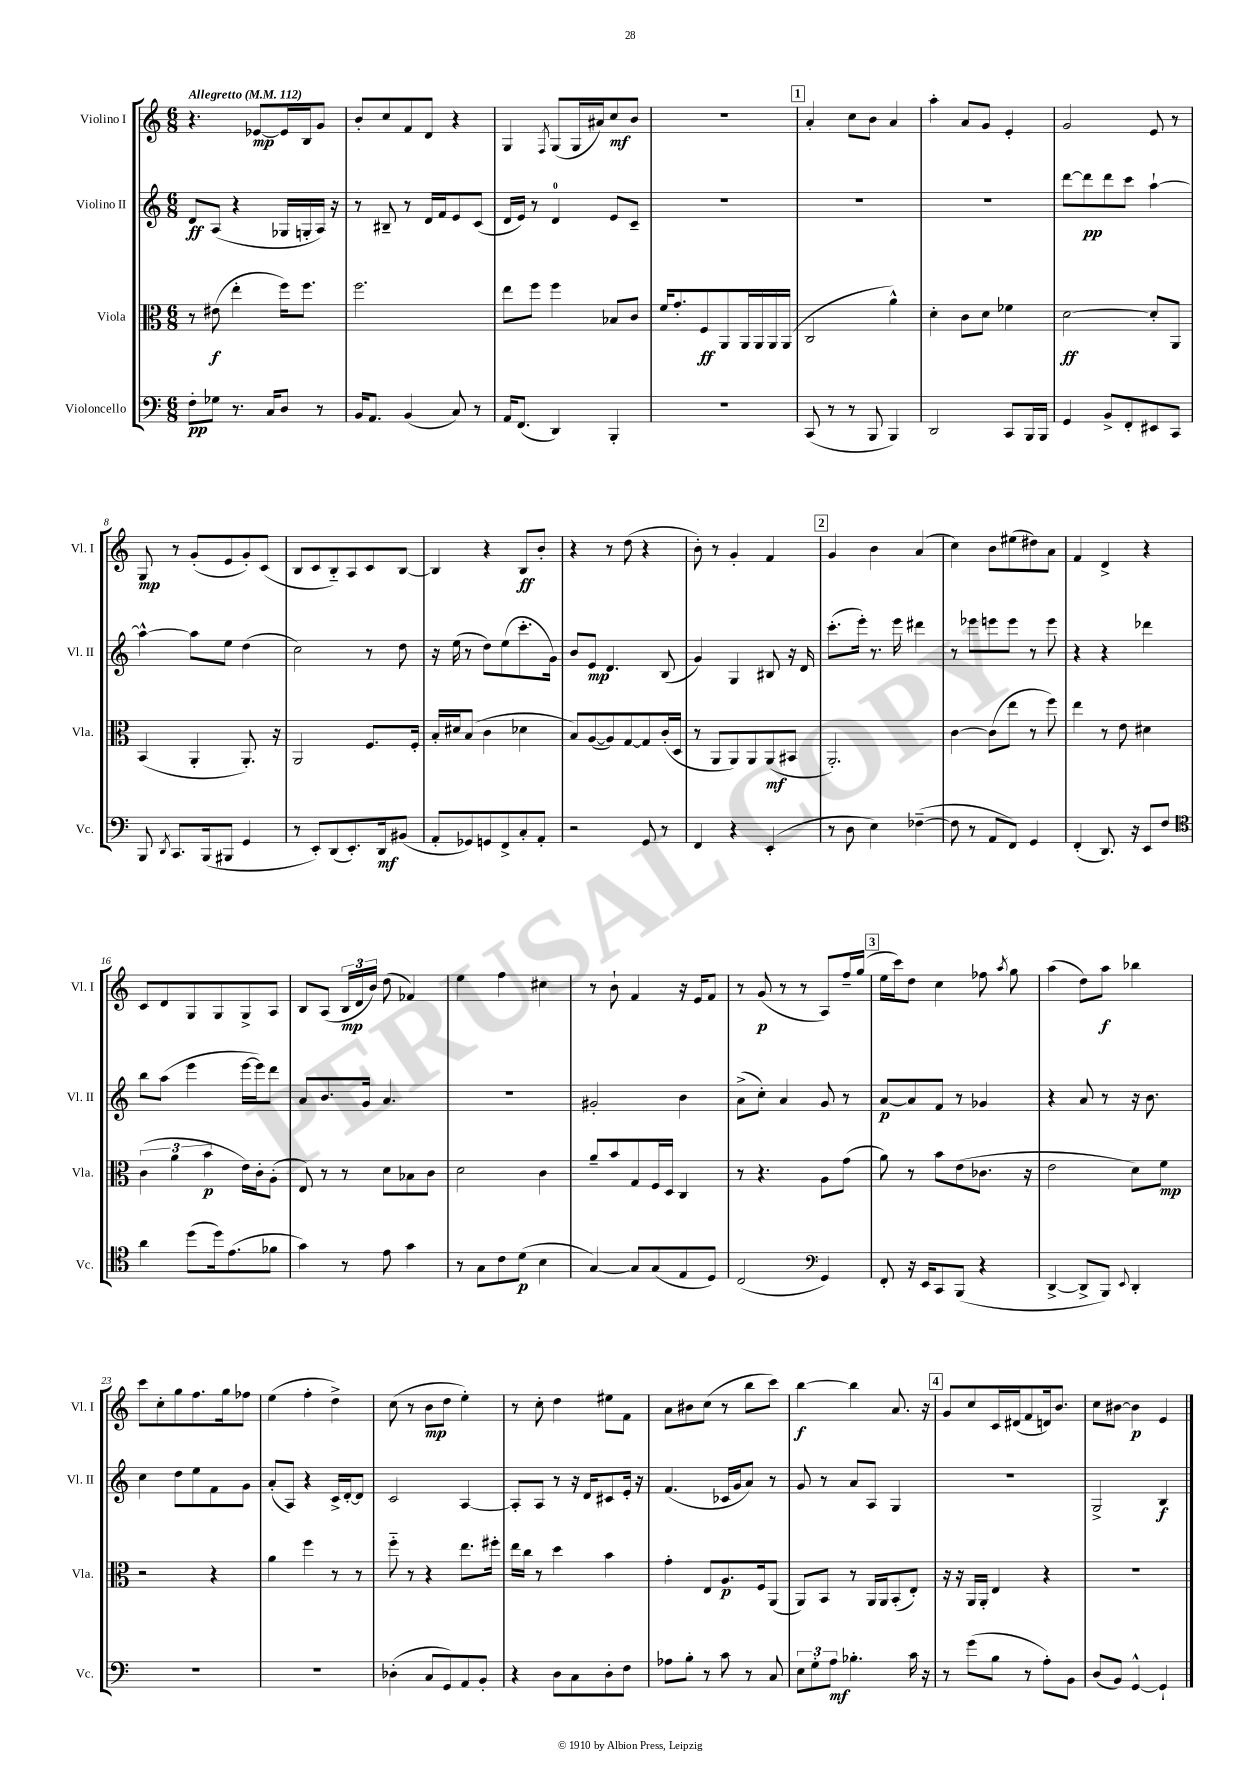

**kern	**kern	**kern	**kern
*staff4	*staff3	*staff2	*staff1
*clefF4	*clefC3	*clefG2	*clefG2
*k[]	*k[]	*k[]	*k[]
*M6/8	*M6/8	*M6/8	*M6/8
*MM112	*MM112	*MM112	*MM112
8F'	8r	8d	4.r
8G-	(8e#	(8A	.
8.r	4ee'	4r	.
.	.	.	[8e-
16C	.	.	.
8D	16ff)	16G-	16e-]
.	8.ff	16G'	16B
8r	.	16A)	8g
.	.	16r	.
=	=	=	=
16BB	2.ff	8r	8b'
8.AA	.	.	.
.	.	8B#~	8cc
(4BB	.	8r	8f
.	.	16d	8d
.	.	16f	.
8C)	.	8e	4r
8r	.	(8c	.
=	=	=	=
16AA	8ee	16d	4G
(8.FF	.	16e)	.
.	8ff	8r	.
.	.	.	8qF
4DD)	4ff	4d	(8G
.	.	.	16G
.	.	.	16a#)
4BBB'	8B-	8e	8cc
.	8c	8c~	8b
=	=	=	=
2.r	16f	2.r	2.r
.	8.g'	.	.
.	8F	.	.
.	8AA	.	.
.	16AA	.	.
.	16AA	.	.
.	16AA	.	.
.	(16AA	.	.
=	=	=	=
(8CC	2C	2.r	4a'
8r	.	.	.
8r	.	.	8cc
8BBB	.	.	8b
4BBB)	4a^^)	.	4a
=	=	=	=
2DD	4d'	2.r	4aa'
.	8c	.	8a
.	8d	.	8g
8CC	4f-	.	4e'
16BBB	.	.	.
16BBB	.	.	.
=	=	=	=
4GG	[2d	[8ddd	2g
.	.	8ddd]	.
8BB^	.	8ddd	.
8FF'	.	8ccc	.
8EE#	8d']	[4aa`	8e
8CC	8AA	.	8r
=	=	=	=
8BBB	(4BB	4aa^^_	8G
8qDD	.	.	.
8.CC	.	.	8r
.	4AA'	8aa]	(8g'
(16BBB	.	.	.
8BBB#	.	8ee	8e
4GG	8.AA')	(4dd	8g')
.	.	.	(8c
.	16r	.	.
=	=	=	=
8r	2AA	2cc)	8B
8EE')	.	.	8c
(8DD	.	.	8B'~)
8.EE')	.	.	8A
.	8.F	8r	8c
16DD	.	.	.
(8BB#	.	8dd	[8B
.	16F'	.	.
=	=	=	=
8AA'	16B'	16r	4B]
.	16d#	(16ee	.
8GG-)	(8B	8r	.
8GG	4c	8dd)	4r
8FF^	.	(8ee	.
8C'	4d-	8.ccc'	8B
8AA'	.	.	8b'
.	.	16g)	.
=	=	=	=
2r	8B)	8b	4r
.	([8A	8e	.
.	8A])	4.d	8r
.	[8G	.	(8dd
8GG	8G]	.	4r
8r	(16c'	(8B	.
.	16D	.	.
=	=	=	=
4FF	8r	4g)	8b')
.	8AA	.	8r
4r	8AA)	4G	4g'
.	8AA	.	.
(4EE'	(8AA	8B#	4f
.	8BB#	16r	.
.	.	16d	.
=	=	=	=
8r	2.AA')	(8.ccc'	4g
8D	.	.	.
.	.	16eee')	.
4E)	.	8.r	4b
.	.	16eee	.
([4F-~	.	4ddd#	(4a
=	=	=	=
8F-]	[4c	8r	4cc)
8r	.	8eee-	.
8AA	(8c]	8eee	8b
8FF)	8ee	8eee	(8ee#
4GG	8r	8r	8dd#)
.	8ff)	8eee	8a
=	=	=	=
(4FF'	4ee	4r	4f
8.DD)	8r	4r	4d^
.	8e	.	.
16r	.	.	.
8EE	4d#	4ddd-	4r
8F	.	.	.
=	=	=	=
*clefC4	*	*	*
4a	(6c	8bb	8c
.	.	(8aa	8d
.	6a	.	.
(8dd	.	4eee	8G
.	6b	.	.
16dd)	.	.	8G
(8.e	.	.	.
.	16e)	[16eee	8G^
.	16c'	16eee])	.
8f-	(8A'	8ddd	8A
=	=	=	=
4g)	8E)	8a	8B
.	8r	8.b	(8A
8r	8r	.	24B
.	.	.	24d
.	.	16g	.
.	.	.	24b)
8e	8d	4.a	(8dd
4g	8B-	.	4f-)
.	8c	.	.
=	=	=	=
8r	2d	2.r	4ee
8G	.	.	.
8c	.	.	4ff
(8d	.	.	.
4B	4c	.	4cc#
=	=	=	=
[4G)	8a~	2g#'	8r
.	8b	.	8b`
8G]	8G	.	4f
(8G	16F	.	.
.	16D	.	.
8E	4C	4b	16r
.	.	.	16e
8D)	.	.	8f
=	=	=	=
(2C	8r	(8a^	8r
.	4.r	8cc')	(8g
.	.	4a	8r
.	.	.	8r
*clefF4	*	*	*
4GG)	8A	8g	8A)
.	(8g	8r	16ff~
.	.	.	(16gg
=	=	=	=
8FF'	8a)	[8a	16ee
.	.	.	16ccc)
16r	8r	8a]	8dd
16EE	.	.	.
8CC	8b	8f	4cc
(8BBB	(8e	8r	.
4r	8.c-	4g-	8ff-
.	.	.	8qaa
.	.	.	8gg
.	16r	.	.
=	=	=	=
[4DD^	2e	4r	(4aa
8DD^]	.	8a	8dd)
8BBB)	.	8r	8aa
8qqEE	.	.	.
4DD'	8d)	16r	4bb-
.	.	8.b	.
.	8f	.	.
=	=	=	=
2.r	2r	4cc	8ccc
.	.	.	8cc'
.	.	8dd	8gg
.	.	8ee	8.ff
.	4r	8f	.
.	.	.	16gg
.	.	8g	8ff-
=	=	=	=
2.r	4a	(8a'	(4ee
.	.	8A)	.
.	4ff	4r	4ff'
.	8r	16c^	4dd^)
.	.	[16d'	.
.	8r	8d]	.
=	=	=	=
(4D-'	8ff'~	2c	(8cc
.	8r	.	8r
8C	4r	.	8b
8GG)	.	.	8dd
8AA	8.ee	[4A	4ee')
8BB'	.	.	.
.	16ff#'	.	.
=	=	=	=
4r	16ee	8A']	8r
.	16cc	.	.
.	8r	8A	8cc'
8D	4dd	8r	4dd
8C	.	16r	.
.	.	16d	.
8D'	4b	8c#	8ee#
8F	.	16e'	8f
.	.	16r	.
=	=	=	=
8A-	4g'	(4.f	8a
8B'	.	.	8b#
8r	8E	.	(8cc
8c	8.A	16c-	8r
.	.	16g	.
8r	.	8a)	8bb
.	16F	.	.
8C	(8AA	8r	8ccc)
=	=	=	=
12E	8AA)	8g	[4bb
12G'	.	.	.
.	8BB	8r	.
12A	.	.	.
4.B-'	8r	8a	4bb]
.	16AA	8A	.
.	16AA	.	.
.	(8BB'	4G	8.a
16c	8E')	.	.
16r	.	.	16r
=	=	=	=
8r	16r	2.r	8g
.	16r	.	.
(8g	16AA	.	8cc
.	16AA'	.	.
8B	4E	.	16c
.	.	.	(16d#
8r	.	.	8f
8A')	4r	.	16d)
.	.	.	8.b
8BB	.	.	.
=	=	=	=
(8D	2.r	2G^	8cc
8BB)	.	.	[8b#
[4GG^^	.	.	4b#]
4GG`]	.	4B	4e
==	==	==	==
*-	*-	*-	*-
